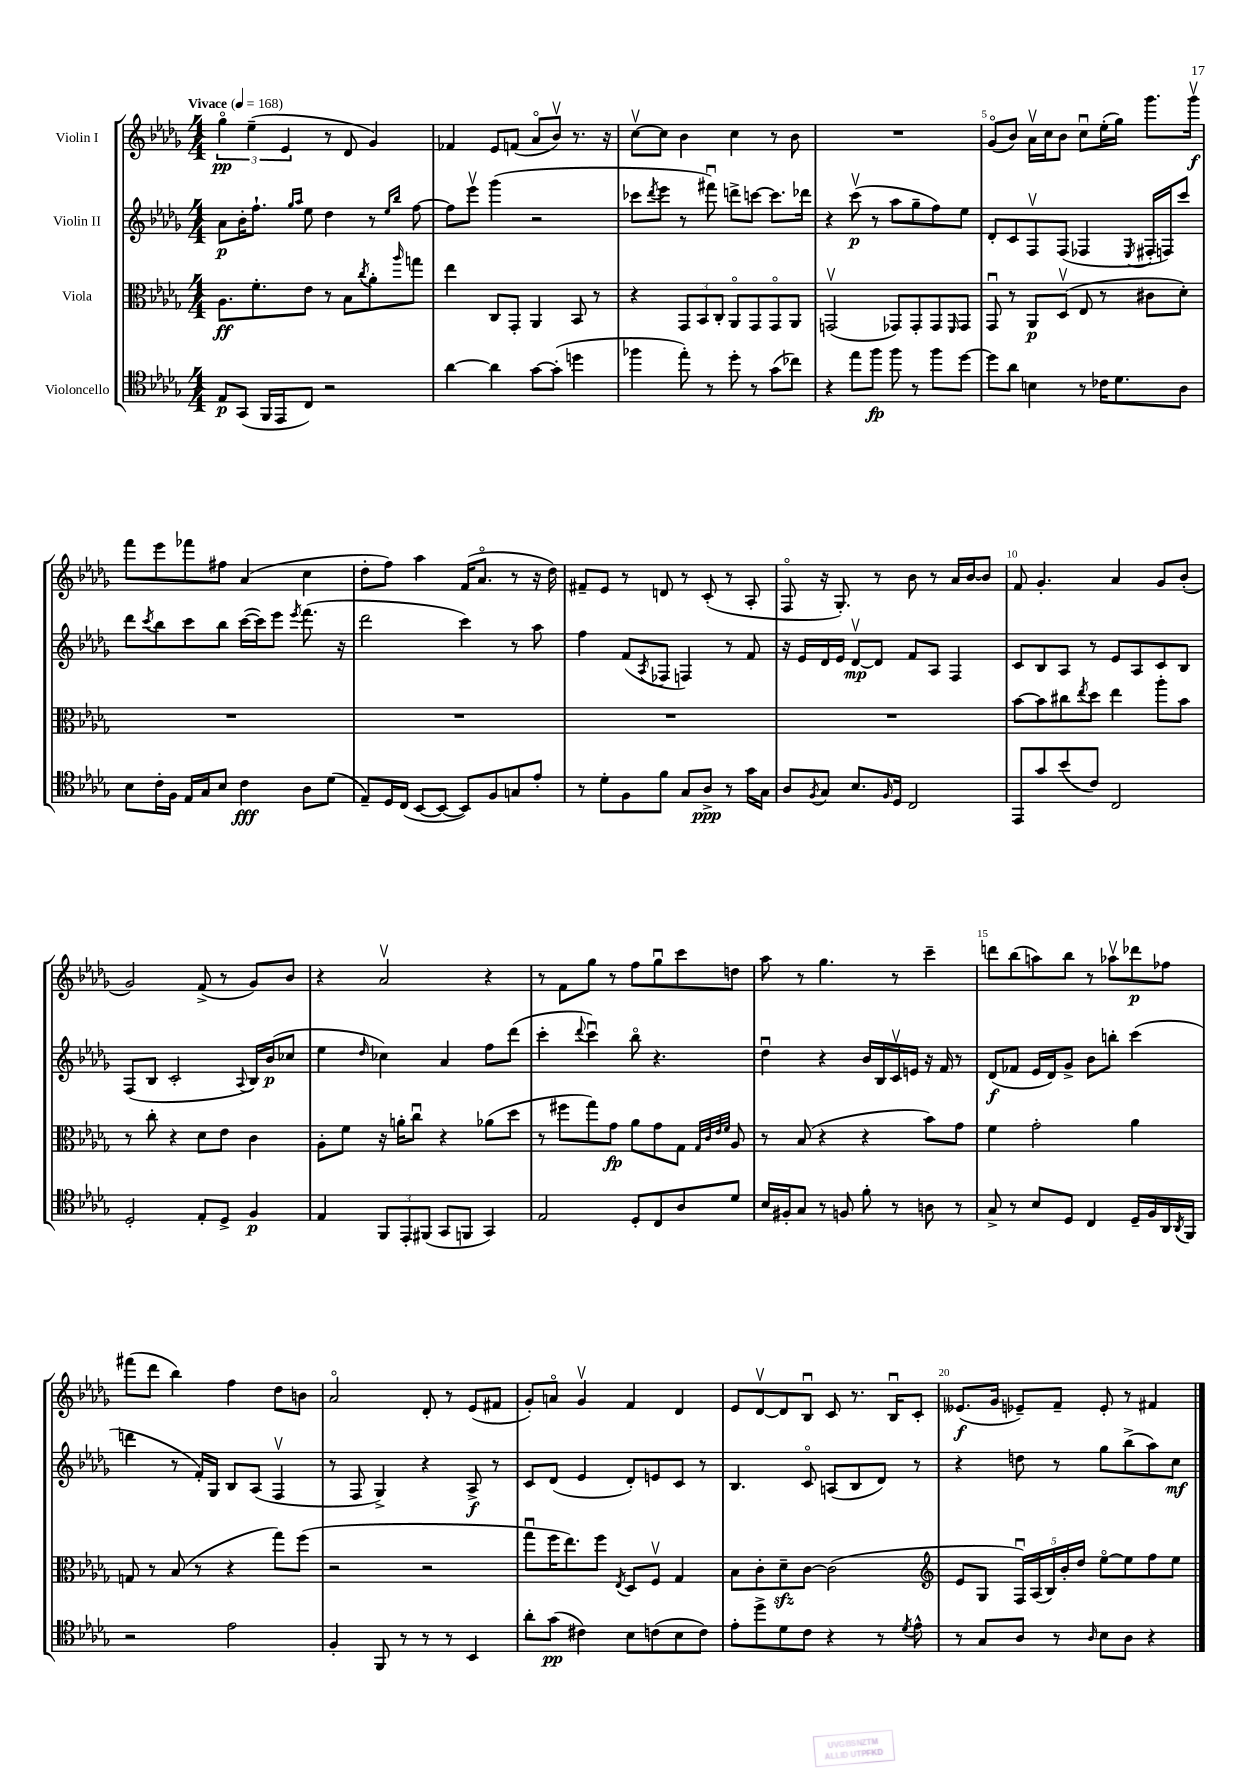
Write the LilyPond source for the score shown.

<<
\new StaffGroup <<
\new Staff = "s0" \with { instrumentName = "Violin I" } {
    \clef treble \key des \major \numericTimeSignature \time 4/4 \tempo "Vivace" 4 = 168
    \tuplet 3/2 { ges''4\flageolet\pp ees''4--( ees'4 } r8 des'8 ges'4) |
    fes'4 ees'8 f'8( aes'8\flageolet bes'8\upbow) r8. r16 |
    c''8~\upbow c''8 bes'4 c''4 r8 bes'8 |
    R1 |
    ges'8\flageolet( bes'8) aes'16\upbow c''16 bes'8 c''8\downbow ees''16-.( ges''16) ges'''8. ges'''16\upbow\f |
    f'''8 ees'''8 fes'''8 fis''8 aes'4( c''4 |
    des''8-. f''8) aes''4 f'16( aes'8.\flageolet r8 r16 des''16) |
    fis'8-- ees'8 r8 d'8 r8 c'8-.( r8 aes8-. |
    f8\flageolet r16 ges8.-.) r8 bes'8 r8 aes'16 bes'16~ bes'8 |
    f'8 ges'4.-. aes'4 ges'8 bes'8-.( |
    ges'2) f'8->( r8 ges'8) bes'8 |
    r4 aes'2\upbow r4 |
    r8 f'8 ges''8 r8 f''8 ges''8\downbow c'''8 d''8 |
    aes''8 r8 ges''4. r8 c'''4-- |
    d'''8 bes''8( a''8) bes''8 r8 aes''8\upbow des'''8\p fes''8 |
    fis'''8( des'''8 bes''4) f''4 des''8 b'8 |
    aes'2\flageolet des'8-. r8 ees'8( fis'8 |
    ges'8-.) a'8\flageolet ges'4\upbow f'4 des'4 |
    ees'8 des'8~\upbow des'8 bes8\downbow c'8 r8. bes16\downbow c'8-. |
    eeses'8.\f( ges'16 ees'8--) f'8-- ees'8-. r8 fis'4 \bar "|." |
}
\new Staff = "s1" \with { instrumentName = "Violin II" } {
    \clef treble \key des \major \numericTimeSignature \time 4/4
    aes'8\p bes'16-. f''8.-! \grace { ges''16 aes''16 } ees''8 des''4 r8 \grace { ees''16 bes''16 } f''8~ |
    f''8 ees'''8\upbow ges'''4( r2 |
    ces'''8 \acciaccatura { des'''8 } ees'''8 r8 fis'''8\downbow) d'''8-> c'''8~ c'''8. des'''16 |
    r4 c'''8\upbow\p( r8 aes''8 ges''8-- f''8) ees''8 |
    des'8-. c'8 f8\upbow f8( fes4 \acciaccatura { ees8 } fis16-. f16) c'''8 |
    des'''8 \acciaccatura { c'''8 } bes''8 c'''8 bes''8 c'''16~( c'''16) ees'''8 \acciaccatura { ees'''8 } f'''8.( r16 |
    des'''2 c'''4) r8 aes''8 |
    f''4 f'8( \acciaccatura { aes8 } fes8 f4) r8 f'8 |
    r16 ees'16 des'16 ees'16 des'8~\upbow\mp des'8 f'8 aes8 f4 |
    c'8 bes8 aes8 r8 ees'8 aes8 c'8 bes8 |
    f8( bes8 c'2-. \appoggiatura { aes8 } bes16) bes'16\p( ces''8 |
    ees''4 \grace { des''16 } ces''4) aes'4 f''8 des'''8( |
    c'''4-. \appoggiatura { des'''8 } c'''4\downbow) bes''8\flageolet r4. |
    des''4\downbow r4 bes'16 bes16 c'16\upbow e'16 r16 f'16 r8 |
    des'8\f( fes'8 ees'16 des'16) ges'8-> bes'8 b''8-. c'''4( |
    d'''4 r8 f'16-.) ges16 bes8 aes8( f4\upbow |
    r8 f8 ges4->) r4 aes8->\f r8 |
    c'8 des'8( ees'4 des'8-.) e'8 c'8 r8 |
    bes4. c'8\flageolet a8( bes8 des'8) r8 |
    r4 d''8 r8 ges''8 bes''8->( aes''8) c''8\mf \bar "|." |
}
\new Staff = "s2" \with { instrumentName = "Viola" } {
    \clef alto \key des \major \numericTimeSignature \time 4/4
    aes8.\ff f'8.-. ees'8 r8 bes8 \acciaccatura { c''8 } aes'8-. \grace { aes''16 } g''8 |
    ees''4 c8 ges,8-. aes,4 bes,8 r8 |
    r4 \tuplet 3/2 { ges,8 bes,8 c8-. } aes,8\flageolet ges,8 ges,8\flageolet aes,8 |
    g,2\upbow( ges,8) ges,8-. ges,8 \grace { f,16 } ges,8 |
    ges,8\downbow r8 aes,8\p des8\upbow( ees8 r8 cis'8 des'8-.) |
    R1 |
    R1 |
    R1 |
    R1 |
    bes'8~ bes'8 cis''8 \acciaccatura { ees''8 } des''8 ees''4 aes''8-. bes'8 |
    r8 c''8-. r4 des'8 ees'8 c'4 |
    aes8-. f'8 r16 a'16-. c''8\downbow r4 aes'8( des''8 |
    r8 fis''8 ges''8) ges'8\fp aes'8 ges'8 ges8 \grace { ges32 c'32 ees'32 f'32 } aes8 |
    r8 bes8( r4 r4 bes'8) ges'8 |
    f'4 ges'2-. aes'4 |
    g8 r8 bes8( r8 r4 ges''8) f''8( |
    r2 r2 |
    ges''8\downbow f''16 ees''8.) f''8 \acciaccatura { ees8 } des8 f8\upbow ges4 |
    bes8 c'8-. des'8--\sfz c'8~ c'2( |
    \clef treble ees'8 ges8 \tuplet 5/4 { f16\downbow) aes16( bes16) bes'16-. des''16 } ees''8~\flageolet ees''8 f''8 ees''8 \bar "|." |
}
\new Staff = "s3" \with { instrumentName = "Violoncello" } {
    \clef tenor \key des \major \numericTimeSignature \time 4/4
    ees8\p ges,8( f,16 ees,16 c8) r2 |
    aes'4~ aes'4 ges'8~ ges'8-.( d''4 |
    fes''4 ees''8-.) r8 des''8-. r8 ges'8( ces''8) |
    r4 ees''8 f''8\fp f''8 r8 f''8 des''8~ |
    des''8 aes'8 b4 r8 ces'16 des'8. aes8 |
    bes8 c'16-. f16 ees16 ges16 bes8 c'4\fff aes8 des'8( |
    ees8--) des16 c16( bes,8~ bes,8~ bes,8) f8 g8 ees'8-. |
    r8 des'8-. f8 f'8 ges8 aes8->\ppp r8 ges'16 ges16 |
    aes8 \acciaccatura { f8 } ges8 bes8. \grace { f16 } des16 c2 |
    ees,8 ges'8 bes'8( c'8) c2 |
    des2-. ees8-. des8-> f4\p |
    ees4 \tuplet 3/2 { f,8 ees,8-. fis,8( } ges,8 f,8 ges,4) |
    ees2 des8-. c8 aes8 des'8 |
    bes16 fis16-. ges8 r8 f8 f'8-. r8 a8 r8 |
    ges8-> r8 bes8 des8 c4 des16-- f16 aes,16 \acciaccatura { aes,8 } f,16 |
    r2 ees'2 |
    f4-. f,8 r8 r8 r8 bes,4 |
    aes'8-. ges'8\pp( cis'4) bes8 c'8( bes8 c'8) |
    ees'8-. des''8-> des'8 c'8 r4 r8 \acciaccatura { des'8 } ees'8-^ |
    r8 ges8 aes8 r8 \grace { aes16 } bes8 aes8 r4 \bar "|." |
}
>>
>>
\layout { \context { \Score \override BarNumber.break-visibility = ##(#f #t #t) barNumberVisibility = #(every-nth-bar-number-visible 5) } }
